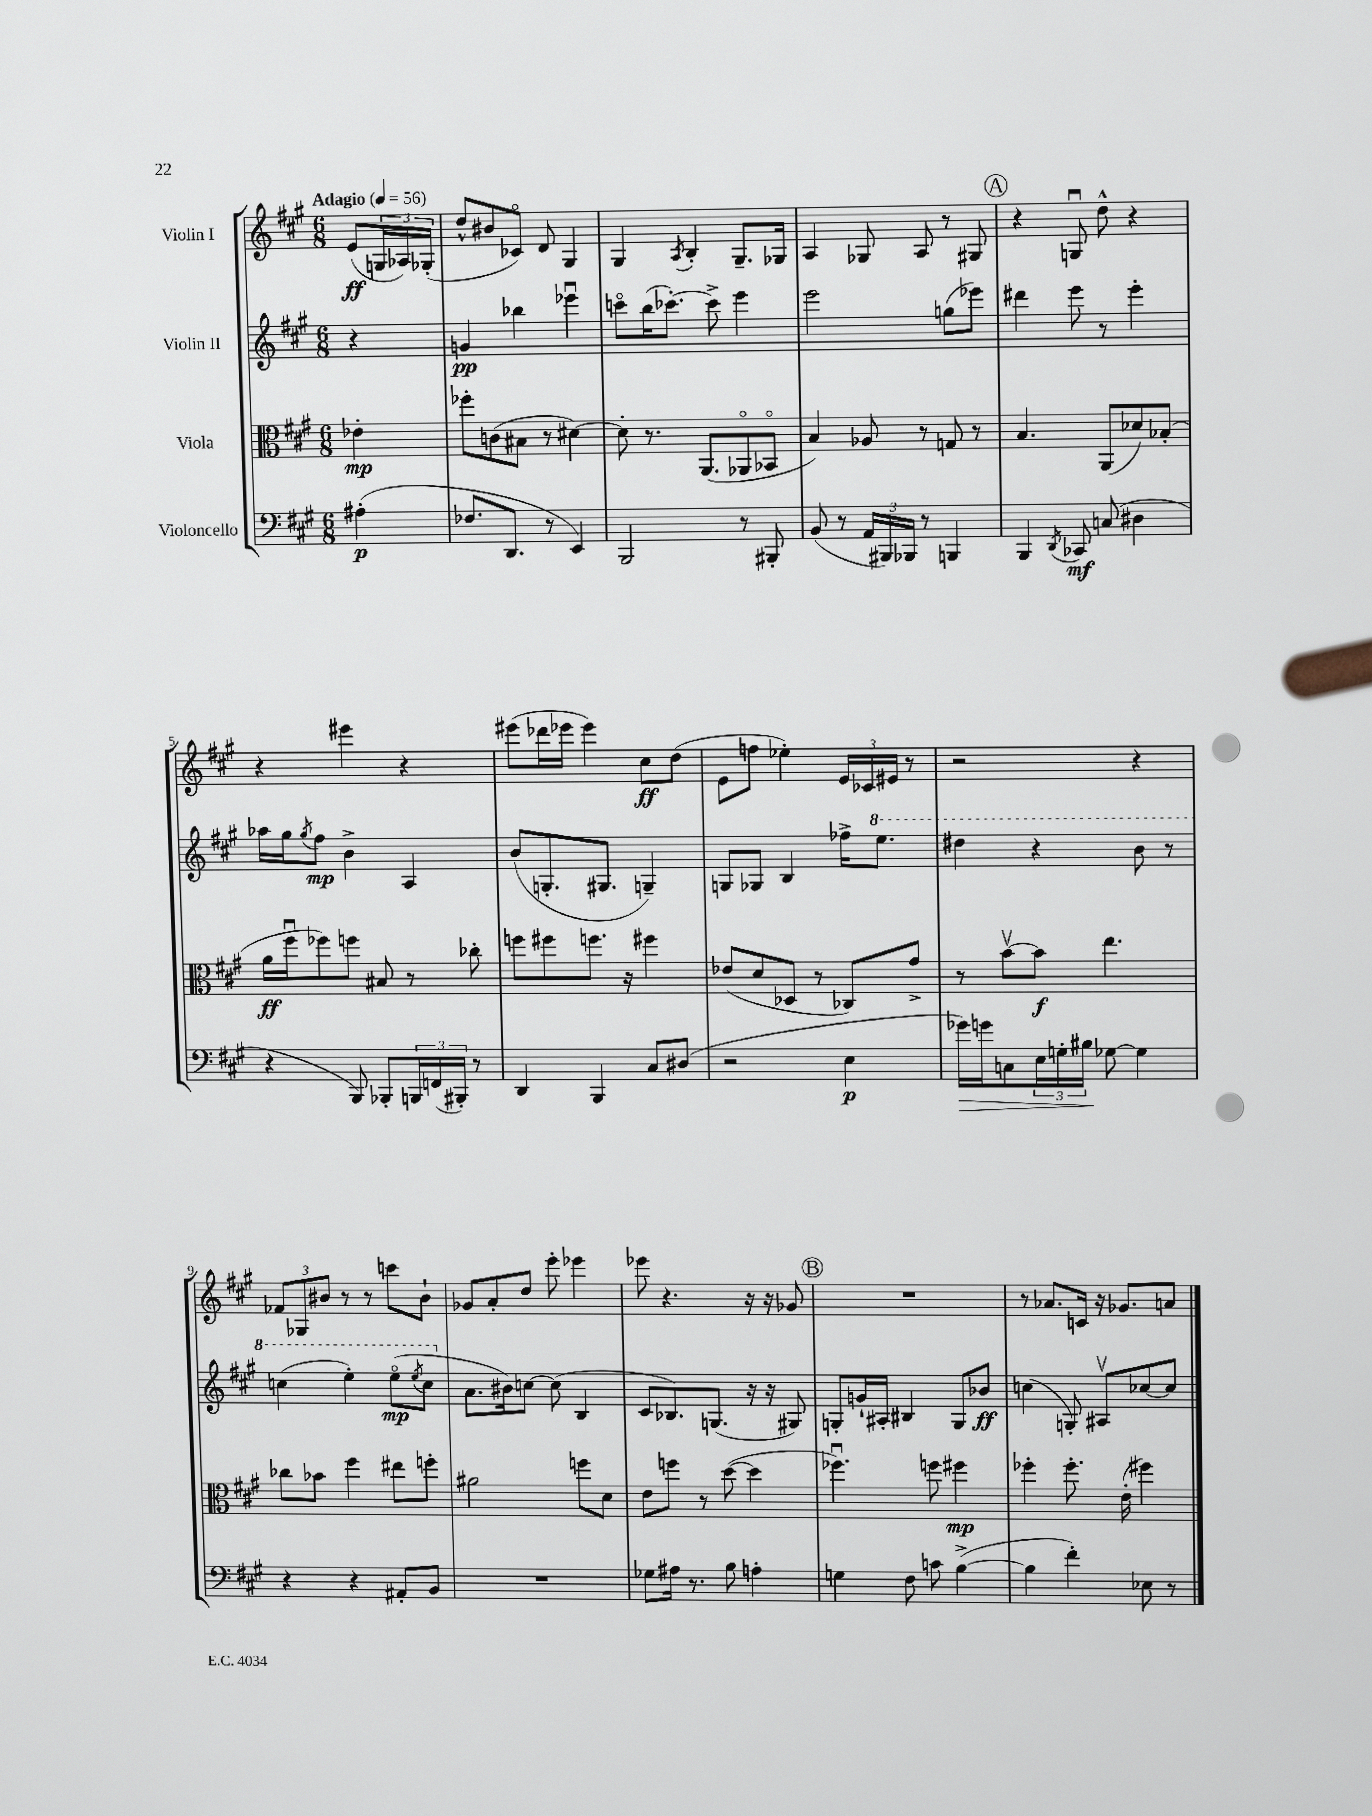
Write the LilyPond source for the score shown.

<<
\new StaffGroup <<
\new Staff = "s0" \with { instrumentName = "Violin I" } {
    \clef treble \key a \major \numericTimeSignature \time 6/8 \partial 4 \tempo "Adagio" 4 = 56
    e'8\ff( \tuplet 3/2 { g16 aes16) ges16-.( } |
    d''8-^ bis'8 ces'8\flageolet) d'8 gis4 |
    gis4 \acciaccatura { a8 } b4-. gis8.-- ges16 |
    a4 ges8 a8 r8 gis8 |
    \mark \markup { \circle "A" } r4 g8\downbow d''8-^ r4 |
    r4 eis'''4 r4 |
    eis'''8( des'''16 ees'''16 ees'''4) cis''8\ff d''8( |
    e'8 f''8 ees''4-.) \tuplet 3/2 { e'16 ces'16 eis'16 } r8 |
    r2 r4 |
    \tuplet 3/2 { fes'8 ges8 bis'8 } r8 r8 c'''8 bis'8-! |
    ges'8 a'8-. d''8 e'''8-. ees'''4 |
    ees'''8 r4. r16 r16 ges'8 |
    \mark \markup { \circle "B" } R2. |
    r8 aes'8. c'16 r16 ges'8. a'8 \bar "|." |
}
\new Staff = "s1" \with { instrumentName = "Violin II" } {
    \clef treble \key a \major \numericTimeSignature \time 6/8 \partial 4
    r4 |
    g'4\pp bes''4 ees'''4\downbow |
    c'''8\flageolet b''16( ces'''8.~-.) ces'''8-> e'''4 |
    e'''2 g''8( ees'''8) |
    \mark \markup { \circle "A" } dis'''4 e'''8 r8 e'''4-. |
    aes''16 gis''16 \acciaccatura { gis''8 } fis''8\mp b'4-> a4 |
    b'8( g8.-. gis8. g4--) |
    g8 ges8 b4 fes''16-> \ottava #1 e'''8. |
    dis'''4 r4 b''8 r8 |
    c'''4( e'''4-.) e'''8\flageolet\mp( \acciaccatura { e'''8 } c'''8 \ottava #0 |
    a'8. bis'16) c''8~ c''8( b4 |
    cis'8 bes8.) g8.( r16 r16 gis8) |
    \mark \markup { \circle "B" } g8-. g'16-! ais16-. bis4 g8 bes'8\ff |
    c''4( g8-.) ais8\upbow ces''8~ ces''8 \bar "|." |
}
\new Staff = "s2" \with { instrumentName = "Viola" } {
    \clef alto \key a \major \numericTimeSignature \time 6/8 \partial 4
    ees'4-.\mp |
    fes''8-. c'8( bis8 r8 dis'4~) |
    dis'8-. r8. a,8.( aes,8\flageolet bes,8\flageolet |
    b4) aes8 r8 g8 r8 |
    \mark \markup { \circle "A" } b4. a,8( des'8) bes8-.( |
    a'16\ff fis''16\downbow fes''8) f''8 bis8 r8 ces''8-. |
    f''8 fis''8 f''8. r16 fis''4 |
    ees'8( d'8 des8 r8 ces8) gis'8-> |
    r8 b'8~\upbow b'8\f e''4. |
    ces''8 bes'8 fis''4 eis''8 f''8-. |
    ais'2 f''8 d'8 |
    e'8 f''8 r8 d''8~( d''4 |
    \mark \markup { \circle "B" } fes''4.\downbow) f''8 fis''4\mp |
    fes''4-. fes''8.-. e'16-.( fis''4) \bar "|." |
}
\new Staff = "s3" \with { instrumentName = "Violoncello" } {
    \clef bass \key a \major \numericTimeSignature \time 6/8 \partial 4
    ais4-.\p( |
    fes8. d,8. r8 e,4) |
    b,,2 r8 bis,,8-. |
    b,8( r8 \tuplet 3/2 { a,16 bis,,16) bes,,16 } r8 b,,4 |
    \mark \markup { \circle "A" } b,,4 \acciaccatura { d,8 } ces,8\mf c8( dis4 |
    r4 b,,8) bes,,8-. \tuplet 3/2 { b,,16 f,16( bis,,16-.) } r8 |
    d,4 b,,4 cis8 dis8( |
    r2 e4\p |
    ges'16\>) g'16 c8 \tuplet 3/2 { e16 g16-. bis16\! } ges8~ ges4 |
    r4 r4 ais,8-. b,8 |
    R2. |
    ges8 ais16 r8. b8 a4-. |
    \mark \markup { \circle "B" } g4 fis8 c'8 b4~->( |
    b4 fis'4-.) ees8 r8 \bar "|." |
}
>>
>>
